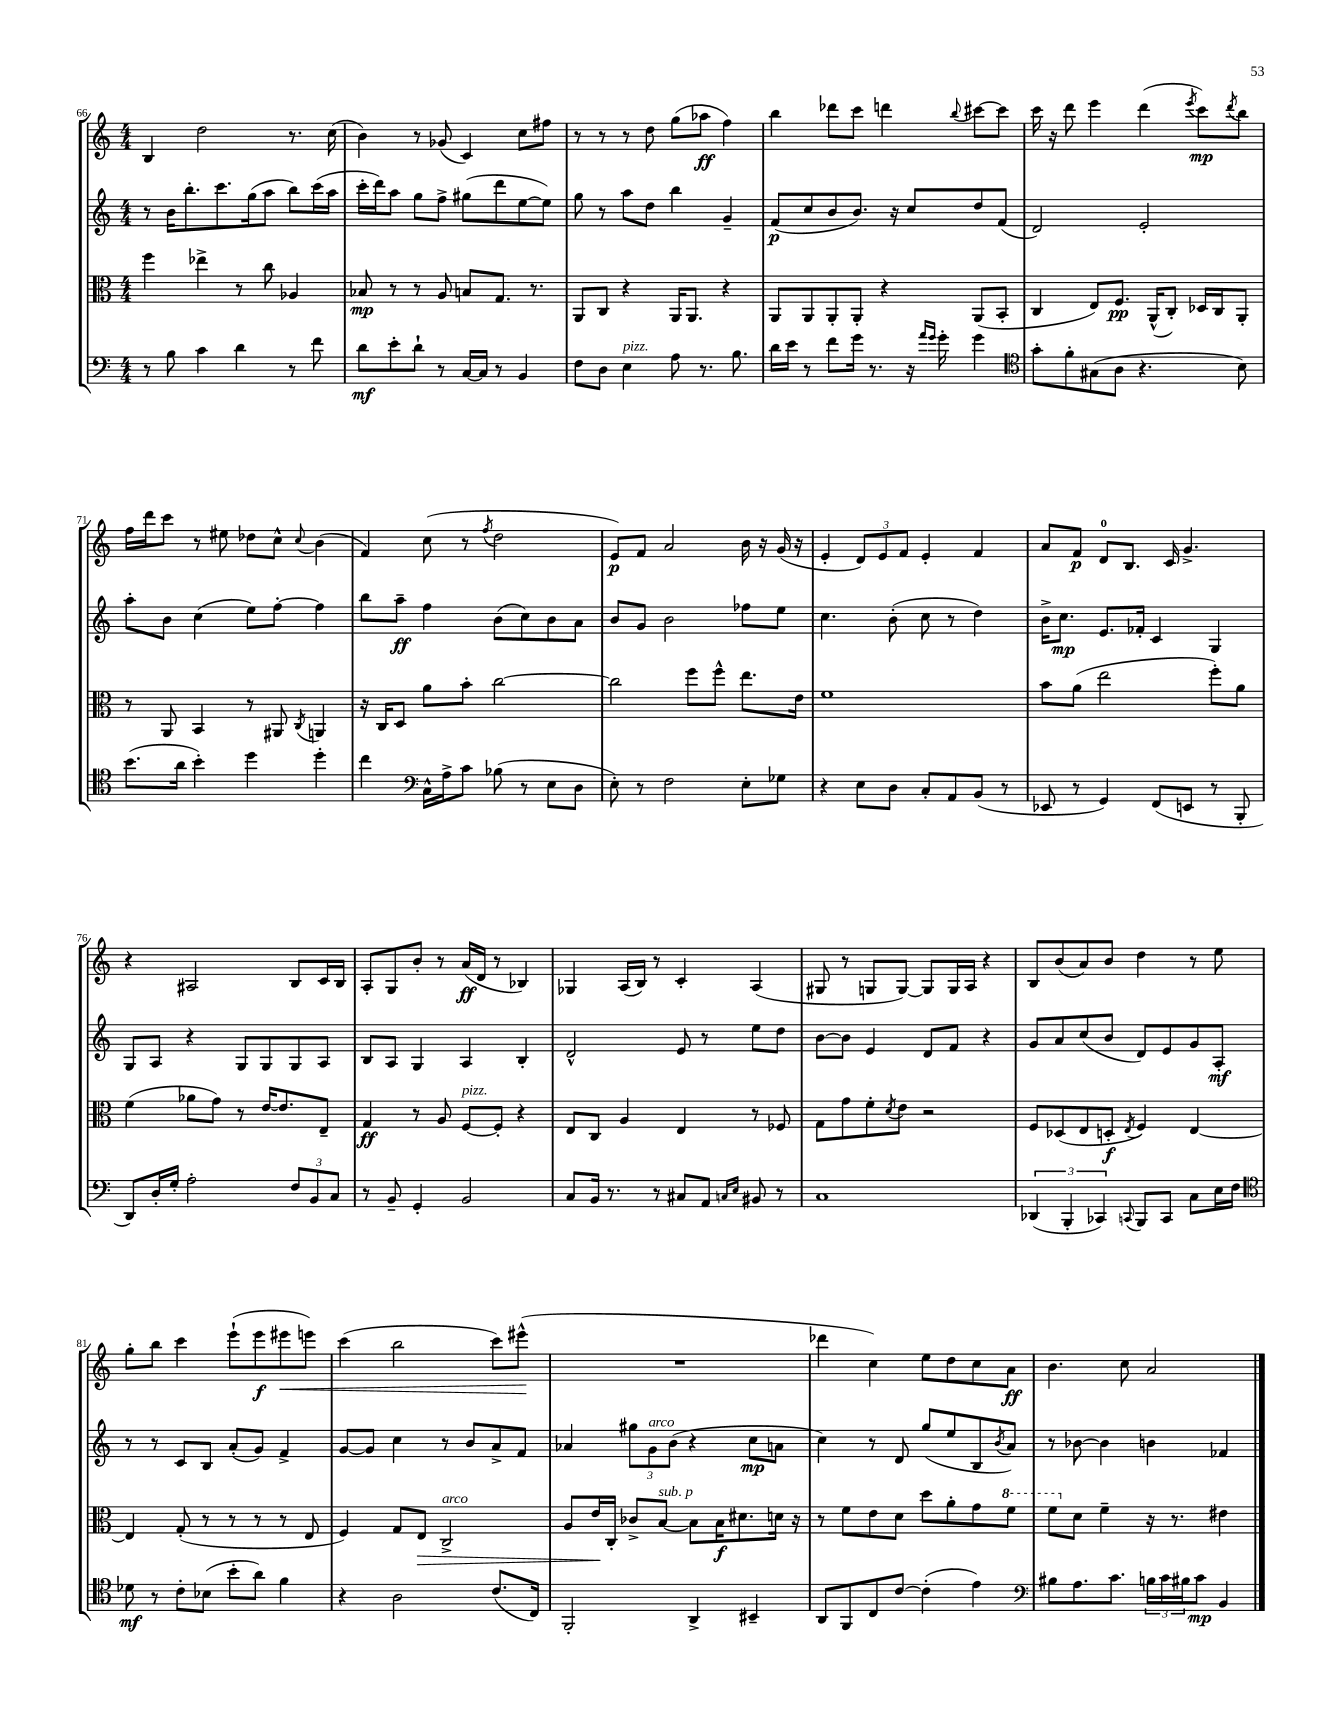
<<
\new StaffGroup <<
\new Staff = "s0" {
    \clef treble \key c \major \numericTimeSignature \time 4/4
    b4 d''2 r8. c''16( |
    b'4) r8 ges'8( c'4) c''8 fis''8 |
    r8 r8 r8 d''8 g''8( aes''8\ff f''4) |
    b''4 des'''8 c'''8 d'''4 \appoggiatura { b''8 } cis'''8~ cis'''8 |
    c'''16 r16 d'''8 e'''4 d'''4( \acciaccatura { e'''8 } c'''8\mp) \acciaccatura { d'''8 } b''8 |
    f''16 d'''16 c'''8 r8 eis''8 des''8 c''8-^ \appoggiatura { c''8 } b'4( |
    f'4) c''8( r8 \acciaccatura { f''8 } d''2 |
    e'8\p) f'8 a'2 b'16 r16 g'16( r16 |
    e'4-. \tuplet 3/2 { d'8) e'8 f'8 } e'4-. f'4 |
    a'8 f'8\p d'8-0 b8. c'16 g'4.-> |
    r4 ais2 b8 c'16 b16 |
    a8-. g8 b'8-. r8 a'16\ff( d'16 r8 bes4) |
    ges4 a16( b16) r8 c'4-. a4( |
    gis8 r8 g8 g8~) g8 g16 a16 r4 |
    b8 b'8( a'8) b'8 d''4 r8 e''8 |
    g''8-. b''8 c'''4 e'''8-!( e'''8\f eis'''8\< e'''8) |
    c'''4( b''2 c'''8) eis'''8-^\!( |
    R1 |
    des'''4 c''4) e''8 d''8 c''8 a'8\ff |
    b'4. c''8 a'2 \bar "|." |
}
\new Staff = "s1" {
    \clef treble \key c \major \numericTimeSignature \time 4/4
    r8 b'16 b''8.-. c'''8. g''16( a''8 b''8) c'''16( a''16 |
    c'''16-. d'''16) a''8 g''8 f''8-> gis''8( d'''8 e''8~ e''8) |
    g''8 r8 a''8 d''8 b''4 g'4-- |
    f'8\p( c''8 b'8 b'8.) r16 c''8 d''8 f'8( |
    d'2) e'2-. |
    a''8-. b'8 c''4( e''8) f''8~-. f''4 |
    b''8 a''8--\ff f''4 b'8( c''8) b'8 a'8 |
    b'8 g'8 b'2 fes''8 e''8 |
    c''4. b'8-.( c''8 r8 d''4) |
    b'16-> c''8.\mp e'8. fes'16-. c'4 g4 |
    g8 a8 r4 g8 g8 g8 a8 |
    b8 a8 g4 a4 b4-. |
    d'2-^ e'8 r8 e''8 d''8 |
    b'8~ b'8 e'4 d'8 f'8 r4 |
    g'8 a'8 c''8( b'8 d'8) e'8 g'8 a8-.\mf |
    r8 r8 c'8 b8 a'8-.( g'8) f'4-> |
    g'8~ g'8 c''4 r8 b'8 a'8-> f'8 |
    aes'4 \tuplet 3/2 { gis''8 g'8^\markup { \italic "arco" } b'8( } r4 c''8\mp a'8 |
    c''4) r8 d'8 g''8( e''8 b8 \acciaccatura { b'8 } a'8) |
    r8 bes'8~ bes'4 b'4 fes'4 \bar "|." |
}
\new Staff = "s2" {
    \clef alto \key c \major \numericTimeSignature \time 4/4
    f''4 ees''4-> r8 c''8 aes4 |
    bes8\mp r8 r8 a8 b8 g8. r8. |
    a,8 c8 r4 a,16 a,8. r4 |
    a,8 a,8 a,8-. a,8-. r4 a,8( b,8-. |
    c4 e8) f8.\pp a,16-^( c8-.) des16 c16 a,8-. |
    r8 a,8 b,4 r8 ais,8 \acciaccatura { c8 } a,4 |
    r16 c16 d8 a'8 b'8-. c''2~ |
    c''2 f''8 f''8-^ e''8. e'16 |
    f'1 |
    b'8 a'8( e''2 f''8-.) a'8 |
    f'4( aes'8 g'8) r8 e'16~ e'8. e8-- |
    g4\ff r8 a8 f8~^\markup { \italic "pizz." } f8-. r4 |
    e8 c8 a4 e4 r8 fes8 |
    g8 g'8 f'8-. \acciaccatura { d'8 } e'8 r2 |
    f8 des8( e8 d8-.\f \acciaccatura { e8 } f4) e4~ |
    e4 g8-.( r8 r8 r8 r8 e8 |
    f4) g8 e8\> c2->^\markup { \italic "arco" } |
    a8 e'16\! c16-. ces'8-> b8~^\markup { \italic "sub. p" } b8 b16\f dis'8. d'16 r16 |
    r8 f'8 e'8 d'8 d''8 a'8-. g'8 \ottava #1 f''8 |
    f''8 \ottava #0 d'8 f'4-- r16 r8. eis'4 \bar "|." |
}
\new Staff = "s3" {
    \clef bass \key c \major \numericTimeSignature \time 4/4
    r8 b8 c'4 d'4 r8 f'8 |
    d'8\mf e'8-. d'8-! r8 c16~ c16 r8 b,4 |
    f8 d8 e4^\markup { \italic "pizz." } a8 r8. b8. |
    d'16 e'16 r8 f'8 g'16 r8. r16 \grace { a'16 g'16 } g'16-. g'4 |
    \clef tenor g'8-. f'8-. gis8( a8 r4. b8) |
    b'8.( a'16 b'4-.) d''4 d''4-. |
    c''4 \clef bass c16-^ a16-> c'8 bes8( r8 e8 d8 |
    e8-.) r8 f2 e8-. ges8 |
    r4 e8 d8 c8-. a,8 b,8( r8 |
    ees,8 r8 g,4) f,8( e,8 r8 b,,8-. |
    d,8) d16-. g16-. a2-. \tuplet 3/2 { f8 b,8 c8 } |
    r8 b,8-- g,4-. b,2 |
    c8 b,16 r8. r8 cis8 a,8 \grace { c16 e16 } bis,8 r8 |
    c1 |
    \tuplet 3/2 { des,4( b,,4-. ces,4) } \appoggiatura { c,8 } b,,8 c,8 c8 e16 f16 |
    \clef tenor des'8\mf r8 c'8-. bes8( b'8-. a'8) f'4 |
    r4 a2 c'8.( c16) |
    f,2-. a,4-> bis,4-- |
    a,8 f,8 c8 c'8~ c'4-.( e'4) |
    \clef bass bis8 a8. c'8. \tuplet 3/2 { b16 c'16 bis16 } c'8\mp b,4 \bar "|." |
}
>>
>>
\layout { \context { \Score currentBarNumber = #66 } }
